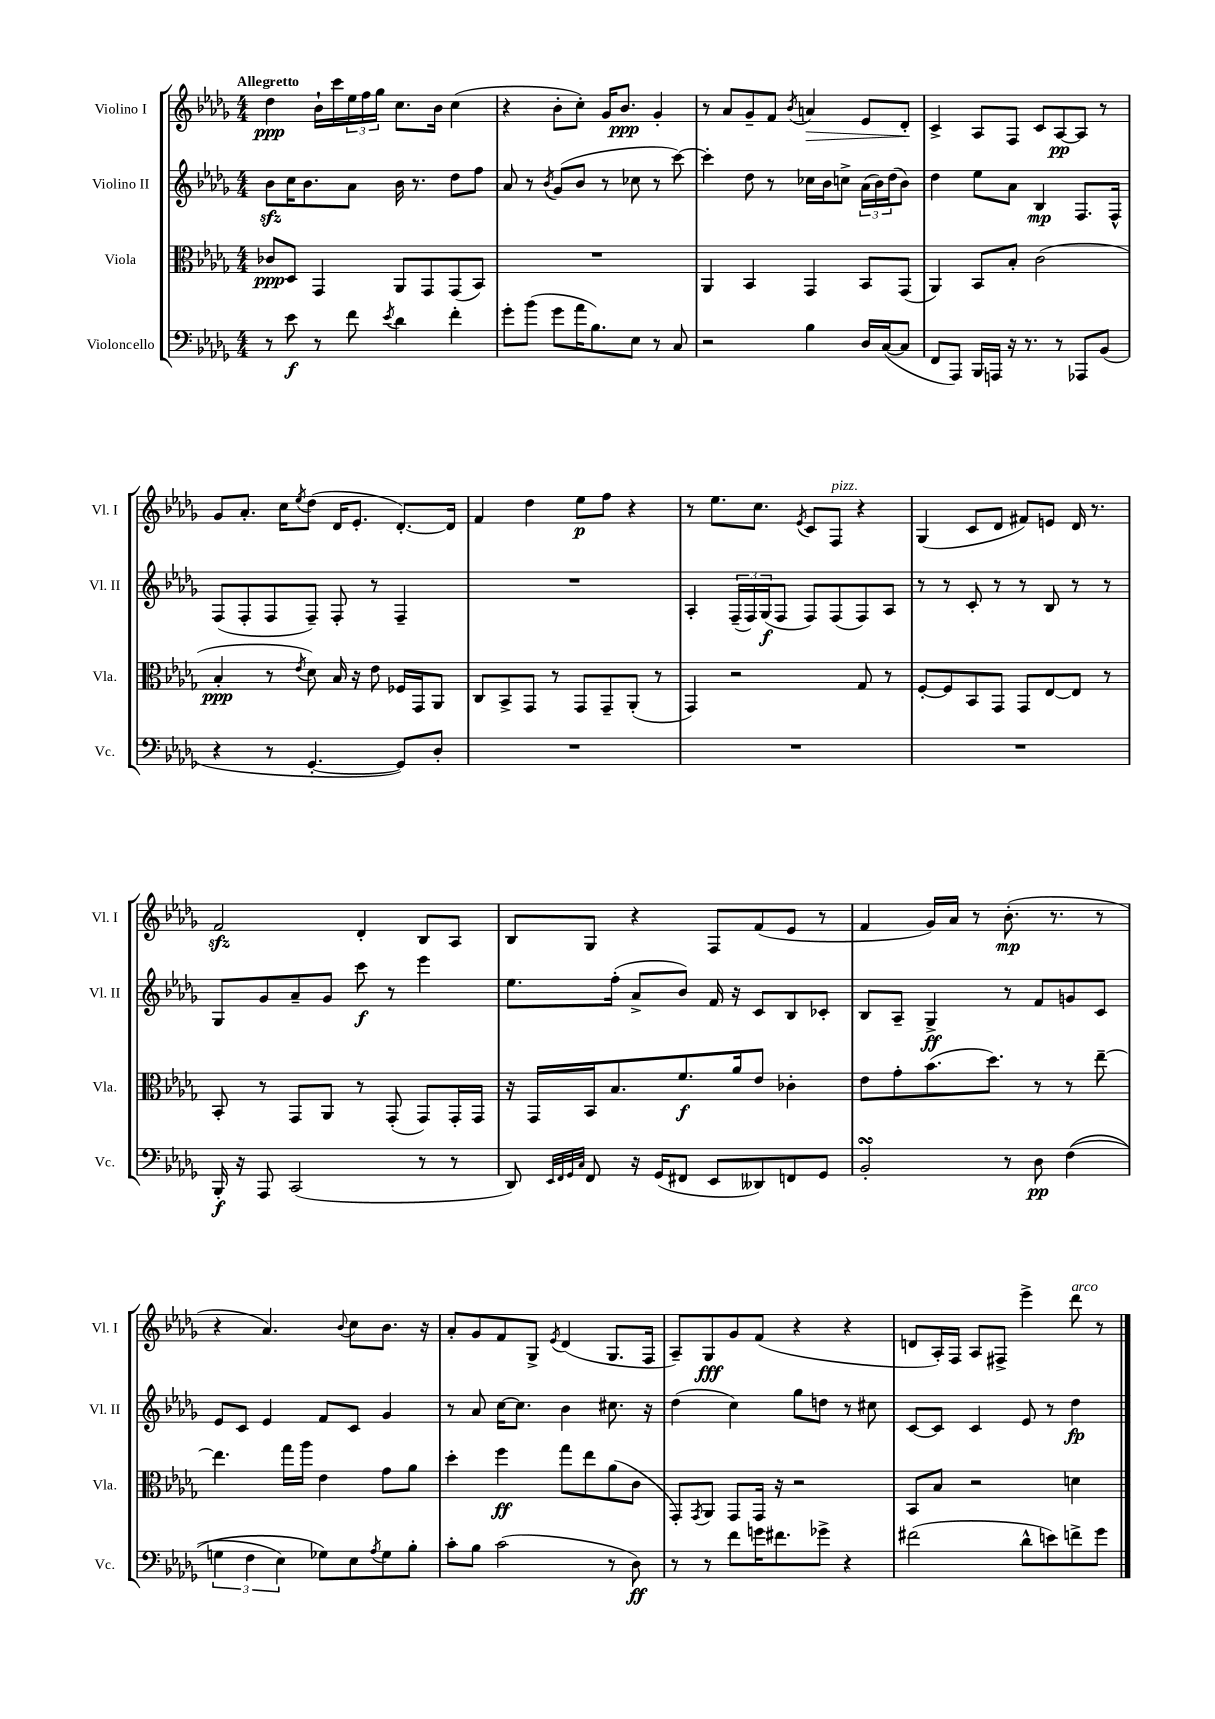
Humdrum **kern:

**kern	**kern	**kern	**kern
*staff4	*staff3	*staff2	*staff1
*clefF4	*clefC3	*clefG2	*clefG2
*k[b-e-a-d-g-]	*k[b-e-a-d-g-]	*k[b-e-a-d-g-]	*k[b-e-a-d-g-]
*M4/4	*M4/4	*M4/4	*M4/4
8r	8c-/L	8b-\L	4dd-\
8e-\	8D-/J	16cc\K	.
.	.	8.b-\	.
8r	4GG-/	.	16b-`\LL
.	.	.	16ccc\
8f\	.	8a-\J	24ee-\
.	.	.	24ff\
.	.	.	24gg-\JJ
8qe-/	.	.	.
4d-\	8AA-/L	16b-\	8.cc\L
.	.	8.r	.
.	8GG-/	.	.
.	.	.	16b-\Jk
4f'\	(8GG-/	8dd-\L	(4cc\
.	8BB-/J)	8ff\J	.
=	=	=	=
8g-'\L	1r	8a-/	4r
(8b-\J	.	8r	.
.	.	8qb-/	.
8g-\L	.	(8g-/L	8b-'\L
16a-\K	.	8b-/J	8cc'\J)
8.B-\)	.	.	.
.	.	8r	16g-/LK
.	.	.	8.b-/J
8E-\J	.	8cc-\	.
8r	.	8r	4g-'/
8C/	.	[8ccc\)	.
=	=	=	=
2r	4AA-/	4ccc'\]	8r
.	.	.	8a-/L
.	4BB-/	8dd-\	8g-~/
.	.	8r	8f/J
.	.	.	8qb-/
4B-\	4GG-/	16cc-\LL	4a/
.	.	16b-\J	.
.	.	8cc^\J	.
16D-/LL	8BB-/L	(24a-\LL	8e-/L
.	.	24b-\)	.
([16C/J	.	.	.
.	.	(24dd-\J	.
8C/]J	(8GG-/J	8b-\J)	8d-'/J
=	=	=	=
8FF/L	4AA-/)	4dd-\	4c^/
8AAA-/J)	.	.	.
16BBB-/LL	8BB-/L	8ee-\L	8A-/L
16AAA/JJ	.	.	.
16r	8B-'/J	8a-\J	8F/J
8.r	.	.	.
.	(2c\	4B-/	8c/L
8r	.	.	[8A-/
8AAA-/L	.	8.F/L	8A-/]J
(8BB-/J	.	.	8r
.	.	16F^^/Jk	.
=	=	=	=
4r	4B-'/	(8F/L	8g-/L
.	.	8F'/	8.a-'/J
8r	8r	8F/	.
.	.	.	16cc\LK
.	8qe-/	.	8qee-/
[4.GG-'/	8d-\)	8F~/J)	(8dd-\J
.	16B-/	8F'/	16d-/LK
.	16r	.	8.e-'/J
.	8e-\	8r	.
8GG-/]L)	16F-/LL	4F~/	[8.d-'/L)
.	16GG-/J	.	.
8D-'/J	8AA-/J	.	.
.	.	.	16d-/]Jk
=	=	=	=
1r	8C/L	1r	4f/
.	8BB-^/	.	.
.	8GG-/J	.	4dd-\
.	8r	.	.
.	8GG-/L	.	8ee-\L
.	8GG-~/	.	8ff\J
.	(8AA-'/J	.	4r
.	8r	.	.
=	=	=	=
1r	4GG-/)	4A-'/	8r
.	.	.	8.ee-\L
.	2r	(24F~/LL	.
.	.	24F/)	.
.	.	.	8.cc\J
.	.	(24G-/J	.
.	.	8F/J	.
.	.	.	8qe-/
.	.	8F/L)	8c/L
.	.	(8F/	8F/J
.	8G-/	8F/)	4r
.	8r	8A-/J	.
=	=	=	=
1r	[8F'/L	8r	(4G-/
.	8F/]	8r	.
.	8BB-/	8c'/	8c/L
.	8GG-/J	8r	8d-/J
.	8GG-/L	8r	8f#/L)
.	[8E-/	8B-/	8e/J
.	8E-/]J	8r	16d-/
.	.	.	8.r
.	8r	8r	.
=	=	=	=
16BBB-'/	8BB-'/	8G-/L	2f/
16r	.	.	.
8AAA-/	8r	8g-/	.
(2CC/	8GG-/L	8a-~/	.
.	8AA-/J	8g-/J	.
.	8r	8ccc\	4d-'/
.	(8GG-'/	8r	.
8r	8GG-/L)	4eee-\	8B-/L
8r	16GG-'/L	.	8A-/J
.	16GG-/JJ	.	.
=	=	=	=
8DD-/)	16r	8.ee-\L	8B-/L
.	16GG-/LL	.	.
32qqEE-/LLL	.	.	.
32qqFF/	.	.	.
32qqGG-/	.	.	.
32qqC/JJJ	.	.	.
8FF/	16BB-/J	.	8G-/J
.	8.B-/	(16ff'\Jk	.
16r	.	8a-^/L	4r
(16GG-/LK	.	.	.
8FF#/J	8.f/	8b-/J)	.
8EE-/L	.	16f/	8F/L
.	16a-/k	16r	.
8DD--/)	8e-/J	8c/L	(8f/
8FF/	4c-'\	8B-/	8e-/J
8GG-/J	.	8c-'/J	8r
=	=	=	=
2BB-'/	8e-\L	8B-/L	4f/
.	8g-'\	8A-~/J	.
.	(8.b-\	4G-^/	16g-/LL)
.	.	.	16a-/JJ
.	.	.	8r
.	8.dd-\J)	.	.
8r	.	8r	(8.b-'\
8D-\	8r	8f/L	.
.	.	.	8.r
&((4F\	8r	8g/	.
.	[8ee-~\	8c/J	8r
=	=	=	=
6G\	4.ee-\]	8e-/L	4r
.	.	8c/J	.
6F\	.	.	.
.	.	4e-/	4.a-/)
6E-\)	.	.	.
.	16gg-\LL	.	.
.	16aa-\JJ	.	.
8G-\L&)	4e-\	8f/L	.
.	.	.	8qqb-/
8E-\	.	8c/J	8cc\L
8qA-/	.	.	.
8G-\	8g-\L	4g-/	8.b-\J
8B-'\J	8a-\J	.	.
.	.	.	16r
=	=	=	=
8c'\L	4dd-'\	8r	8a-'/L
8B-\J	.	8a-/	8g-/
(2c\	4ff\	[16cc\LK	8f/
.	.	8.cc\]J	.
.	.	.	8G-^/J
.	.	.	8qe-/
.	8gg-\L	4b-\	(4d-/
.	8ee-\	.	.
8r	(8a-\	8.cc#\	8.G-/L
8D-\)	8c\J	.	.
.	.	16r	16F/Jk
=	=	=	=
8r	8GG-'/L)	(4dd-\	8A-~/L)
.	8qGG-/	.	.
8r	8AA-/J	.	8G-/
8f\L	8GG-/L	4cc\)	8g-/
16g\K	16GG-/Jk	.	(8f/J
8.f#\	16r	.	.
.	2r	8gg-\L	4r
8g-^\J	.	8dd\J	.
4r	.	8r	4r
.	.	8cc#\	.
=	=	=	=
(2f#\	8BB-/L	[8c/L	8d/L
.	8B-/J	8c/]J	16A-'/L)
.	.	.	16F/JJ
.	2r	4c/	8A-/L
.	.	.	8F#^/J
8d-^^\L	.	8e-/	4eee-^\
8e\)	.	8r	.
8f^\	4d\	4dd-\	8ddd-\
8g-\J	.	.	8r
==	==	==	==
*-	*-	*-	*-
